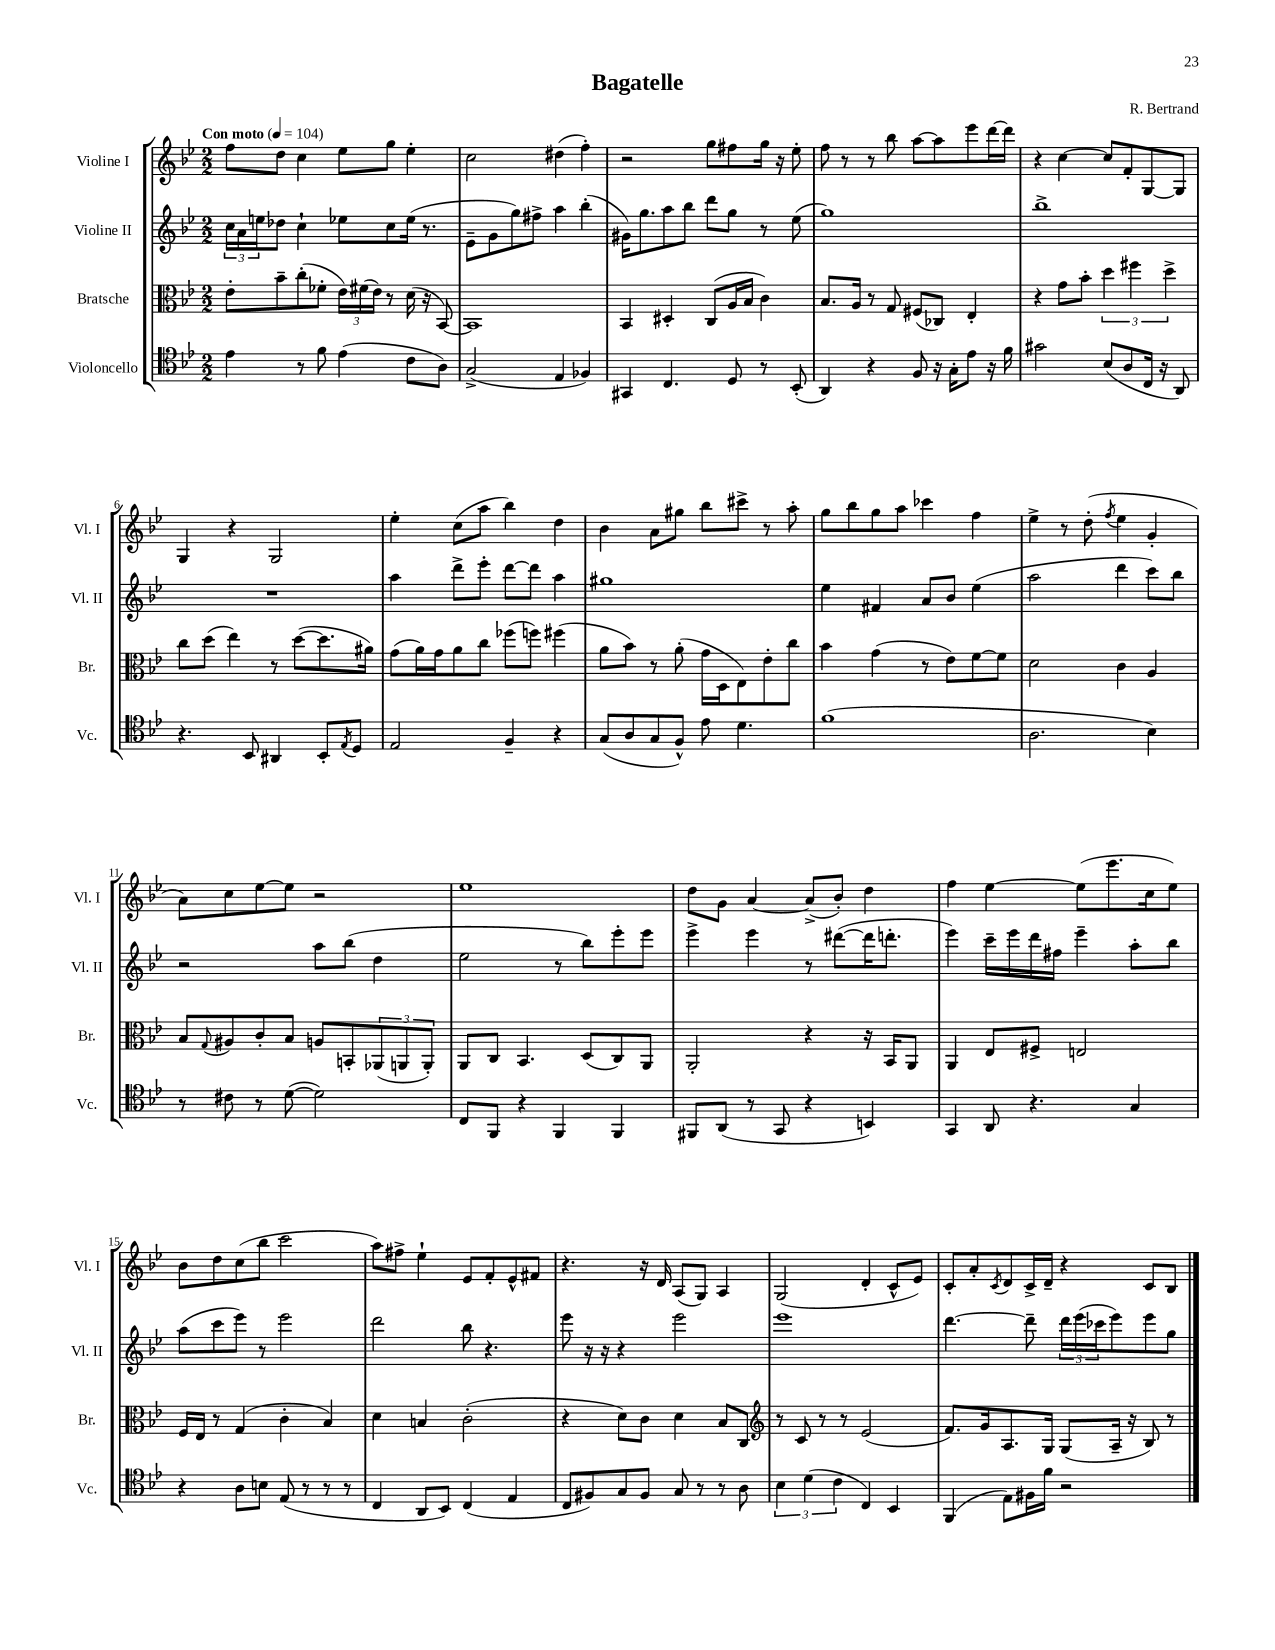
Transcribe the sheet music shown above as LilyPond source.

\header { title = "Bagatelle" composer = "R. Bertrand" }
<<
\new StaffGroup <<
\new Staff = "s0" \with { instrumentName = "Violine I" shortInstrumentName = "Vl. I" } {
    \clef treble \key bes \major \numericTimeSignature \time 2/2 \tempo "Con moto" 4 = 104
    f''8 d''8 c''4 ees''8 g''8 ees''4-. |
    c''2 dis''4( f''4-.) |
    r2 g''8 fis''8 g''16 r16 ees''8-. |
    f''8 r8 r8 bes''8 a''8~ a''8 ees'''8 d'''16~ d'''16 |
    r4 c''4~ c''8 f'8-. g8~ g8 |
    g4 r4 g2 |
    ees''4-. c''8( a''8 bes''4) d''4 |
    bes'4 a'8 gis''8 bes''8 cis'''8-> r8 a''8-. |
    g''8 bes''8 g''8 a''8 ces'''4 f''4 |
    ees''4-> r8 d''8-.( \acciaccatura { f''8 } ees''4 g'4-. |
    a'8) c''8 ees''8~ ees''8 r2 |
    ees''1 |
    d''8 g'8 a'4~ a'8->( bes'8-.) d''4 |
    f''4 ees''4~ ees''8( ees'''8. c''16 ees''8) |
    bes'8 d''8 c''8( bes''8 c'''2 |
    a''8) fis''8-> ees''4-! ees'8 f'8-. ees'8-^ fis'8 |
    r4. r16 d'16 a8( g8) a4 |
    g2( d'4-. c'8-^ ees'8) |
    c'8-. a'8-. \acciaccatura { c'8 } d'8 c'16-> d'16-- r4 c'8 bes8 \bar "|." |
}
\new Staff = "s1" \with { instrumentName = "Violine II" shortInstrumentName = "Vl. II" } {
    \clef treble \key bes \major \numericTimeSignature \time 2/2
    \tuplet 3/2 { c''16 a'16 e''16 } des''8 c''4-! ees''8 c''8 ees''16( r8. |
    ees'8-- g'8 g''8) fis''8-> a''4 bes''4-.( |
    gis'16) g''8. a''8 bes''8 d'''8 g''8 r8 ees''8( |
    g''1) |
    bes''1-> |
    R1 |
    a''4 d'''8-> ees'''8-. d'''8~ d'''8 a''4 |
    gis''1 |
    ees''4 fis'4 a'8 bes'8 ees''4( |
    a''2 d'''4 c'''8) bes''8 |
    r2 a''8 bes''8( d''4 |
    ees''2 r8 bes''8) ees'''8-. ees'''8 |
    ees'''4-> ees'''4 r8 dis'''8~( dis'''16 d'''8.-. |
    ees'''4) c'''16-- ees'''16 d'''16 fis''16 ees'''4-- a''8-. bes''8 |
    a''8( c'''8 ees'''8) r8 ees'''2 |
    d'''2 bes''8 r4. |
    ees'''8 r16 r16 r4 ees'''2 |
    ees'''1 |
    d'''4.~ d'''8-- \tuplet 3/2 { d'''16 ees'''16( ces'''16 } ees'''8) ees'''8 g''8 \bar "|." |
}
\new Staff = "s2" \with { instrumentName = "Bratsche" shortInstrumentName = "Br." } {
    \clef alto \key bes \major \numericTimeSignature \time 2/2
    ees'8-. bes'8-- c''8-.( fes'8-. \tuplet 3/2 { ees'16) fis'16( ees'16) } r8 d'16( r16 bes,8~) |
    bes,1 |
    bes,4 dis4-. c8( a16 bes16 c'4) |
    bes8. a16 r8 g8 fis8( ces8) ees4-. |
    r4 g'8 bes'8-. \tuplet 3/2 { d''4 fis''4 d''4-> } |
    c''8 d''8( ees''4) r8 d''8~( d''8. ais'16) |
    g'8( a'16) g'16 a'8 c''8 fes''8( f''8) fis''4( |
    a'8 bes'8) r8 a'8-.( g'16 d16 ees8) ees'8-. c''8 |
    bes'4 g'4( r8 ees'8) f'8~ f'8 |
    d'2 c'4 a4 |
    bes8 \appoggiatura { g8 } ais8 c'8-. bes8 a8 b,8-. \tuplet 3/2 { aes,8( a,8 a,8-.) } |
    a,8 c8 bes,4. d8( c8) a,8 |
    a,2-. r4 r16 bes,16 a,8 |
    a,4 ees8 fis8-> e2 |
    f16 ees16 r8 g4( c'4-. bes4) |
    d'4 b4 c'2-.( |
    r4 d'8) c'8 d'4 bes8 c8 |
    \clef treble r8 c'8 r8 r8 ees'2( |
    f'8.) g'16 a8. g16 g8( a16-- r16 bes8) r8 \bar "|." |
}
\new Staff = "s3" \with { instrumentName = "Violoncello" shortInstrumentName = "Vc." } {
    \clef tenor \key bes \major \numericTimeSignature \time 2/2
    ees'4 r8 f'8 ees'4( c'8 a8) |
    g2->( ees4 fes4) |
    gis,4 c4. d8 r8 bes,8-.( |
    a,4) r4 f8 r16 g16-. ees'8 r16 f'16 |
    gis'2 bes8( a8 c16 r16 a,8) |
    r4. bes,8 ais,4 bes,8-. \acciaccatura { ees8 } d8 |
    ees2 f4-- r4 |
    g8( a8 g8 f8-^) ees'8 d'4. |
    f'1( |
    a2. bes4) |
    r8 cis'8 r8 d'8~( d'2) |
    c8 f,8 r4 f,4 f,4 |
    fis,8 a,8( r8 g,8 r4 b,4) |
    g,4 a,8 r4. g4 |
    r4 a8 b8 ees8( r8 r8 r8 |
    c4 a,8 bes,8) c4( ees4 |
    c8 fis8) g8 fis8 g8 r8 r8 a8 |
    \tuplet 3/2 { bes4 d'4( c'4 } c4) bes,4 |
    f,4( ees8) fis16 f'16 r2 \bar "|." |
}
>>
>>
